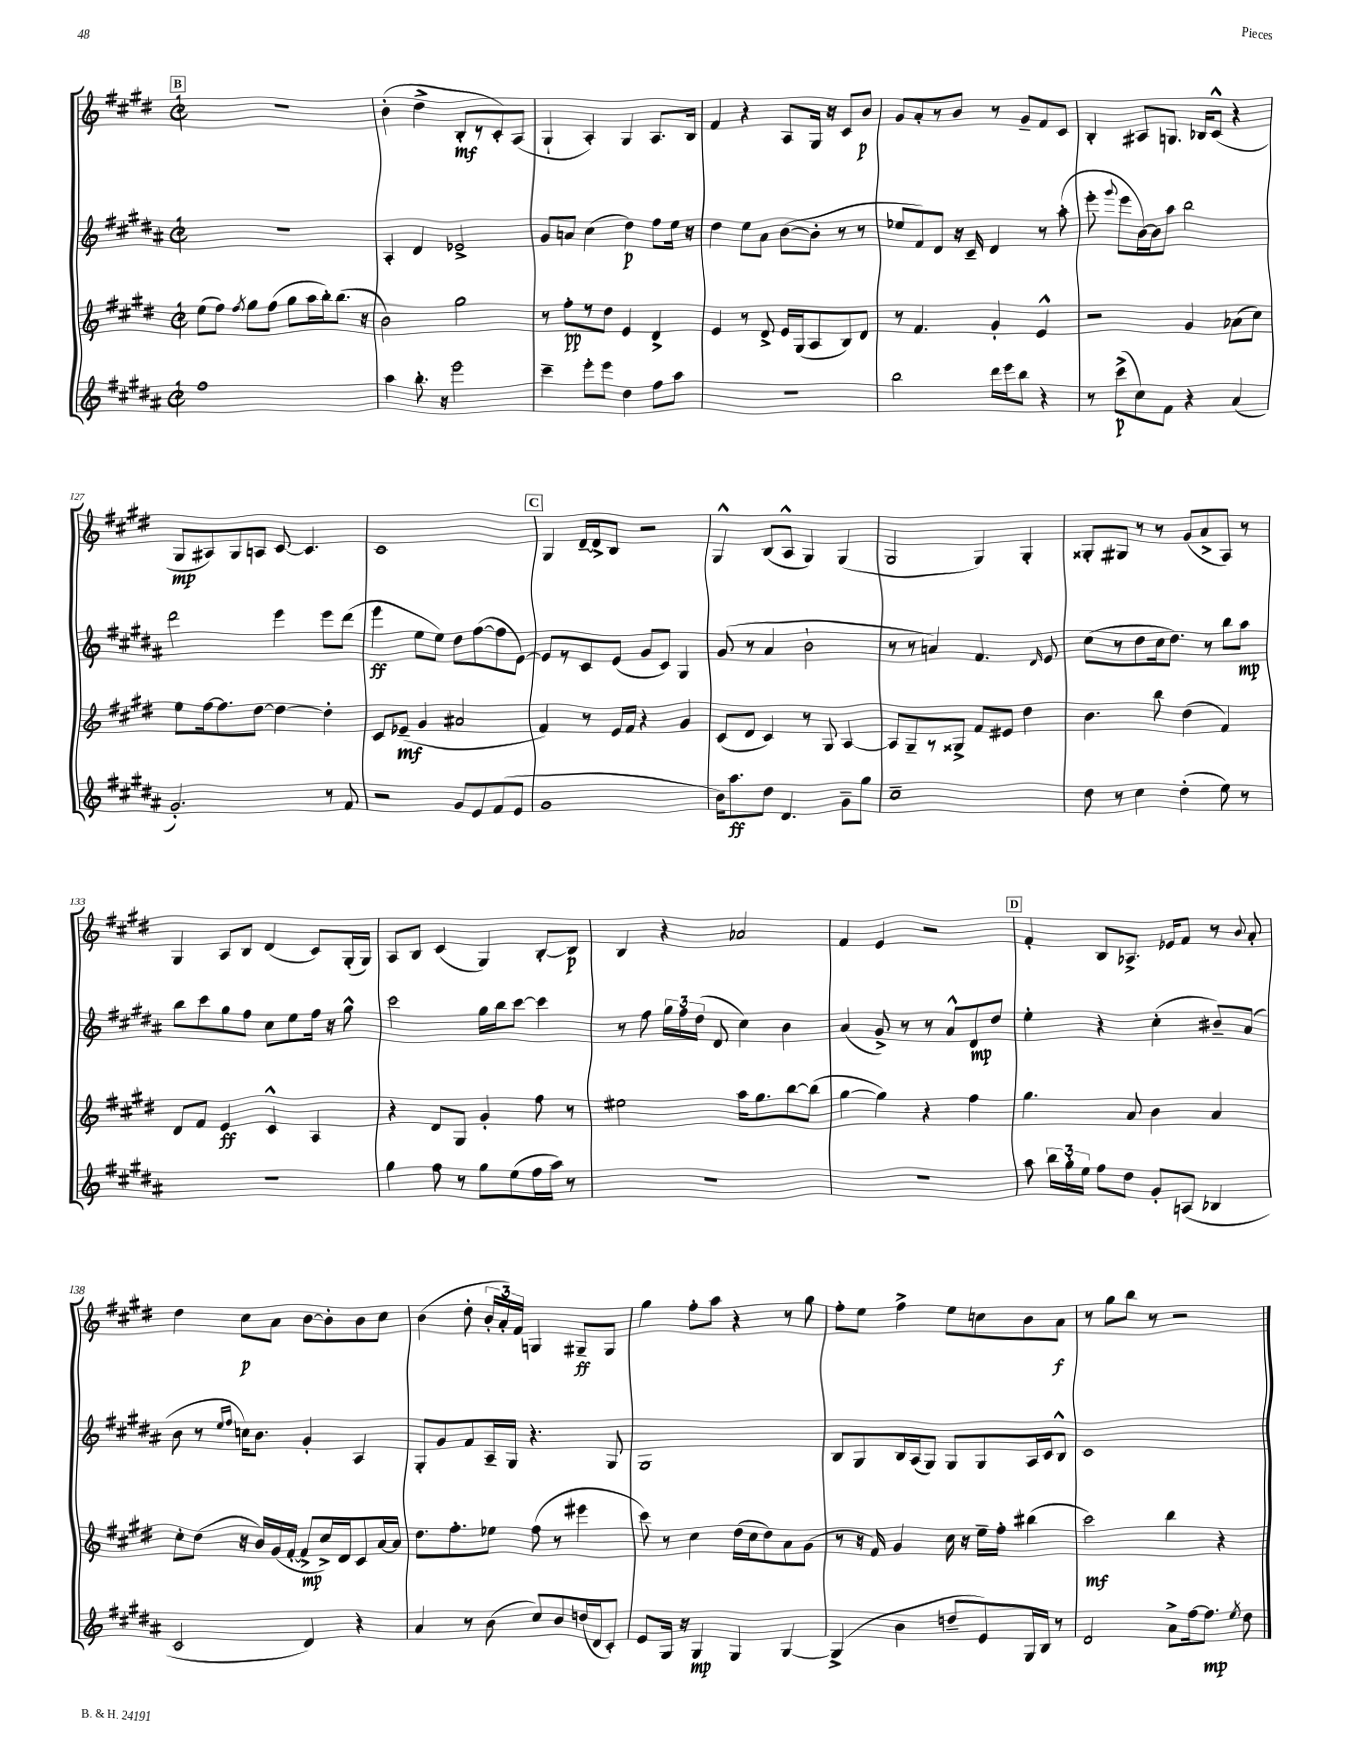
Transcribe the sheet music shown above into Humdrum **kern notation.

**kern	**kern	**kern	**kern
*staff4	*staff3	*staff2	*staff1
*clefG2	*clefG2	*clefG2	*clefG2
*k[f#c#g#d#a#]	*k[f#c#g#d#]	*k[f#c#g#d#a#]	*k[f#c#g#d#]
*M2/2	*M2/2	*M2/2	*M2/2
*met(c|)	*met(c|)	*met(c|)	*met(c|)
1ff#	(8ee\L	1r	1r
.	8ff#\J)	.	.
.	8qff#/	.	.
.	8gg#\L	.	.
.	(8ff#\J	.	.
.	8gg#\L	.	.
.	16aa\L	.	.
.	16bb'\J)	.	.
.	(8.bb\J	.	.
.	16r	.	.
=	=	=	=
4aa#\	2b\)	4A#'/	(4b'\
8.bb'\	.	4d#/	4dd#^\
16r	.	.	.
2eee\	2gg#\	2e-^/	8B'/L
.	.	.	8r
.	.	.	8c#'/)
.	.	.	(8A/J
=	=	=	=
4ccc#~\	8r	8g#/L	4G#`/
.	8ff#'\L	8a/J	.
8eee'\L	8r	(4cc#\	4A'/)
8eee\J	8dd#\J	.	.
4dd#\	4e/	4dd#\)	4G#/
8ff#\L	4d#^/	8ff#\L	8.A/L
8aa#\J	.	16ee\Jk	.
.	.	16r	16B/Jk
=	=	=	=
1r	4e/	4dd#\	4f#/
.	8r	8ee\L	4r
.	8d#^/	8a#\J	.
.	16e/LL	([8b\L	8A/L
.	(16G#/J	.	.
.	8A/	8b'\]J	16G#/Jk
.	.	.	16r
.	8B/)	8r	8c#/L
.	8d#/J	8r	8b/J
=	=	=	=
2bb\	8r	8ee-/L	8g#/L
.	4.f#/	8f#/)	8a'/
.	.	8d#/J	8r
.	.	16r	8b/J
.	.	16c#~/	.
16ddd#\LL	4g#'/	4d#/	8r
16eee\J	.	.	.
8bb\J	.	.	8g#~/L
4r	4e^^/	8r	8f#/
.	.	(8aa#'\	8c#/J
=	=	=	=
8r	2r	8eee'\	4B'/
.	.	8qqggg#/	.
(8ccc#^\L	.	8eee\L	.
8cc#\)	.	[16b\L)	8A#/L
.	.	16b\]J	.
8f#\J	.	8aa#\J	8.G/J
4r	4g#/	2bb\	.
.	.	.	16B-/LK
.	.	.	(8c#^^/J
(4a#/	(8a-\L	.	4r
.	8cc#\J)	.	.
=	=	=	=
2.g#'/)	8ee\L	2ddd#\	8G#/L
.	[16ff#\k	.	8A#/)
.	8.ff#\]	.	.
.	.	.	8G#/
.	[8dd#\J	.	8A/J
.	4dd#\_	4eee\	[8c#/
.	.	.	4.c#/]
8r	4dd#'\]	8eee\L	.
8f#/	.	(8ddd#\J	.
=	=	=	=
2r	8c#/L	4eee\	1c#
.	(8e-~/J	.	.
.	4g#/	8ee\L	.
.	.	8ee\J)	.
8g#/L	2a#/	8dd#\L	.
8e/	.	([8ff#\	.
(8f#/	.	8ff#\]	.
8e/J	.	[8e\J)	.
=	=	=	=
1g#	4f#/)	8e/]L	4G#/
.	.	8r	.
.	8r	8c#/	[16d#~/LL
.	.	.	16d#^/]J
.	16e/LL	(8e/J	8B/J
.	16f#/JJ	.	.
.	4r	8g#/L	2r
.	.	8c#/J)	.
.	4g#/	4G#/	.
=	=	=	=
16b\LK)	(8c#/L	(8g#/	4G#^^/
8.aa#\	.	.	.
.	8d#/J	8r	.
8dd#\J	4c#/)	4a#/	(8B/L
4.d#/	.	.	8A^^/J
.	8r	2b`\	4G#/)
.	8G#/	.	.
8g#~\L	[4A/	.	(4G#/
8gg#\J	.	.	.
=	=	=	=
1cc#~	8A/]L	8r	2G#/
.	8G#~/	8r	.
.	8r	4a/)	.
.	8G##^/J	.	.
.	8f#/L	4.f#/	4G#/)
.	8e#/J	.	.
.	4dd#\	.	4G#'/
.	.	16qqd#/	.
.	.	8e/	.
=	=	=	=
8dd#\	4.b\	(8cc#\L	8G##'/L
8r	.	8r	8G#/J
4cc#\	.	8dd#\	8r
.	8bb\	16cc#\k	8r
.	.	8.dd#\J)	.
(4dd#'\	(4dd#\	.	(8g#/L
.	.	8r	8a^/
8ee\)	4f#/)	8bb\L	8A/J)
8r	.	8aa#\J	8r
=	=	=	=
1r	8d#/L	8bb\L	4G#/
.	8f#/J	8ccc#\	.
.	4e/	8gg#\	8A/L
.	.	8ff#\J	8B/J
.	4c#^^/	8cc#\L	(4d#/
.	.	8ee\	.
.	4A/	16ff#\Jk	8c#/L)
.	.	16r	.
.	.	8gg#^^\	(16G#'/L
.	.	.	16G#/JJ)
=	=	=	=
4gg#\	4r	2ccc#\	8A/L
.	.	.	8B/J
8ff#\	8d#/L	.	(4c#/
8r	8G#/J	.	.
8gg#\L	4g#'/	16gg#\LL	4G#/)
.	.	16bb\J	.
(8ee\	.	[8ccc#\J	.
16ff#\L	8ff#\	4ccc#\]	[8B'/L
16aa#\JJ)	.	.	.
8r	8r	.	8B/]J
=	=	=	=
1r	2ee#\	8r	4B/
.	.	8ff#\	.
.	.	24gg#\LL	4r
.	.	24ff#\	.
.	.	(24dd#\JJ	.
.	.	8d#/	.
.	16aa\LK	4cc#\)	2a-/
.	8.gg#\	.	.
.	[8bb\	4b\	.
.	(8bb\]J	.	.
=	=	=	=
1r	[4gg#\	(4a#/	4f#/
.	4gg#\])	8g#^/)	4e/
.	.	8r	.
.	4r	8r	2r
.	.	8a#^^/L	.
.	4ff#\	8d#/	.
.	.	8dd#/J	.
=	=	=	=
8aa#\	4.gg#\	4ee'\	4f#'/
24bb\LL	.	.	.
24gg#'\	.	.	.
24ee\JJ	.	.	.
8ff#\L	.	4r	8B/L
8dd#\J	8a/	.	8.A-^/J
8g#'/L	4b\	(4cc#'\	.
.	.	.	16e-/LK
(8A/J	.	.	8f#/J
4B-/	4a/	8b#~/L)	8r
.	.	.	8qqb/
.	.	(8a#/J	8a'/
=	=	=	=
2c#/	8cc#'\L	8b\	4dd#\
.	(8dd#\J	8r	.
.	.	16qqee/LL	.
.	.	16qqff#/JJ	.
.	16r	16cc\LK)	8cc#\L
.	16b/LL)	8.b\J	.
.	(16g#/	.	8a\J
.	[16f#'/JJ	.	.
4d#/)	8f#^/]L	4g#'/	[8b\L
.	16cc#^/L)	.	8b'\]
.	16d#/J	.	.
4r	8c#/	4A#/	8b\
.	[16a/L	.	8cc#\J
.	16a/]JJ	.	.
=	=	=	=
4a#/	8.dd#\L	8G#'/L	(4b\
.	.	8g#/	.
.	8.ff#'\	.	.
8r	.	8f#/	8dd#'\
(8b\	8ee-\J	16A#~/L	24b'/LL
.	.	.	24a'/)
.	.	16G#/JJ	.
.	.	.	24f#/JJ
8cc#/L)	(8ff#\	4.r	4G/
8b/	8r	.	.
(16dd/L	4eee#\	.	8G#~/L
16d#/J	.	.	.
8c#'/J)	.	8G#/	8G#/J
=	=	=	=
8e/L	8ccc#\)	1G#	4gg#\
16G#/Jk	8r	.	.
16r	.	.	.
4G#/	4cc#\	.	8ff#'\L
.	.	.	8aa\J
4G#/	(16dd#\LL	.	4r
.	16cc#\J	.	.
.	8dd#\)	.	.
[4G#/	8a\	.	8r
.	(8g#\J	.	8gg#\
=	=	=	=
(4G#^/]	8r	8B/L	8ff#'\L
.	16r	8G#/	8ee\J
.	16f#/)	.	.
4b\	4g#/	16B/L	4ff#^\
.	.	(16A#/J	.
.	.	8G#/J)	.
8dd~/L	16cc#\	8G#/L	8ee\L
.	16r	.	.
8e/)	16ee~\LL	8G#/	8cc\
.	16ff#'\JJ	.	.
16G#/L	(4bb#\	16A#/L	8b\
16B/JJ	.	16c#/J	.
8r	.	8B^^/J	8a\J
=	=	=	=
2d#/	2ccc#\)	1c#	8r
.	.	.	8gg#\L
.	.	.	8bb\J
.	.	.	8r
8a#^\L	4bb\	.	2r
[16ff#\k	.	.	.
8.ff#\]J	.	.	.
.	4r	.	.
8qee/	.	.	.
8dd#\	.	.	.
==	==	==	==
*-	*-	*-	*-
